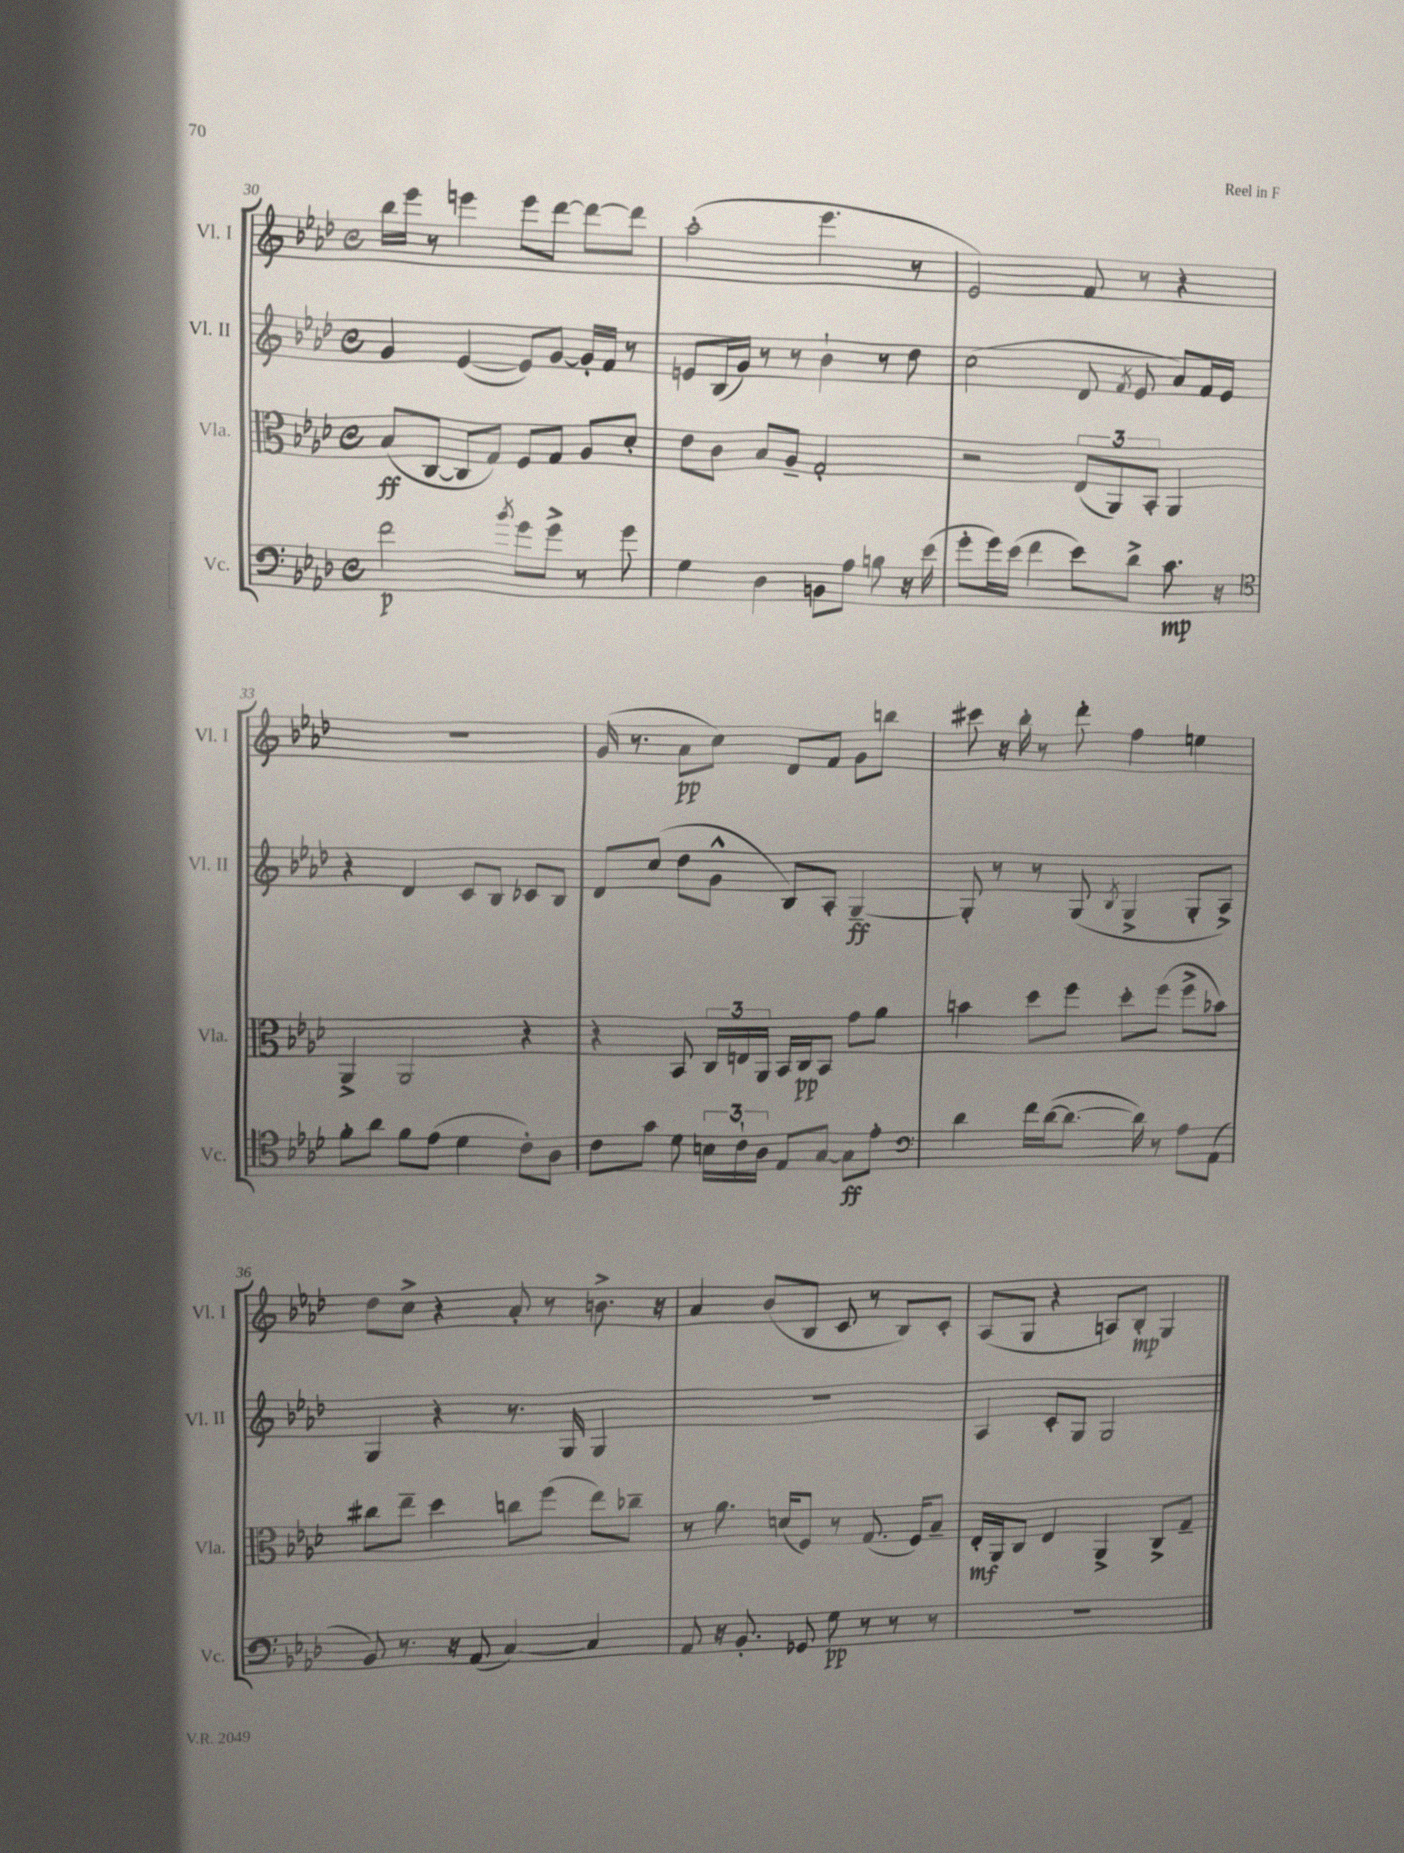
<<
\new StaffGroup <<
\new Staff = "s0" \with { instrumentName = "Vl. I" shortInstrumentName = "Vl. I" } {
    \clef treble \key aes \major \defaultTimeSignature \time 4/4
    \autoBeamOff bes''16[ ees'''16] r8 e'''4 e'''8[ des'''8]~ des'''8[~ des'''8] |
    aes''2-.( ees'''4. r8 |
    ees'2) f'8 r8 r4 |
    R1 |
    g'16( r8. aes'8[\pp c''8]) des'8[ f'8] g'8[ b''8] |
    cis'''8 r16 bes''16-. r8 des'''8-. f''4 e''4 |
    des''8[ c''8]-> r4 aes'8-. r8 b'8.-> r16 |
    aes'4 bes'8[( bes8] c'8 r8 bes8[) c'8]-. |
    aes8[( g8] r4 a8[) bes8]-.\mp g4 \bar "|." |
}
\new Staff = "s1" \with { instrumentName = "Vl. II" shortInstrumentName = "Vl. II" } {
    \clef treble \key aes \major \defaultTimeSignature \time 4/4
    \autoBeamOff g'4 ees'4~( ees'8[) g'8]~ g'16[-. f'16] r8 |
    e'8[ bes16( g'16]) r8 r8 bes'4-! r8 des''8 |
    c''2( des'8 \acciaccatura { f'8 } ees'8 aes'8[) f'16 ees'16] |
    r4 des'4 c'8[ bes8] ces'8[ bes8] |
    des'8[ c''8]( des''8[ g'8]-^ bes8[) aes8]-. g4~--\ff |
    g8-. r8 r8 g8( \acciaccatura { bes8 } g4-> g8[-. aes8]->) |
    g4 r4 r8. g16 g4 |
    R1 |
    aes4 c'8[-. g8] g2 \bar "|." |
}
\new Staff = "s2" \with { instrumentName = "Vla." shortInstrumentName = "Vla." } {
    \clef alto \key aes \major \defaultTimeSignature \time 4/4
    \autoBeamOff bes8[\ff( c8]~ c8[ g8]) f8[ g8] aes8[ des'8]-. |
    ees'8[ c'8] bes8[ aes8]-- g2-. |
    r2 \tuplet 3/2 { ees8[( aes,8) bes,8]-. } aes,4 |
    aes,4-> aes,2 r4 |
    r4 bes,8 \tuplet 3/2 { c16[ e16 aes,16] } bes,16[ c16\pp bes,8] g'8[ aes'8] |
    b'4 des''8[ f''8] des''8[-. f''8]( f''8[-> bes'8]) |
    cis''8[ ees''8]-- des''4 c''8[ f''8]( ees''8[) ces''8]-- |
    r8 aes'8. d'16[( f8]) r8 g8.( f16[) bes8]-- |
    ees16[-.\mf aes,16 c8] ees4 aes,4-> c8[-> g8]-- \bar "|." |
}
\new Staff = "s3" \with { instrumentName = "Vc." shortInstrumentName = "Vc." } {
    \clef bass \key aes \major \defaultTimeSignature \time 4/4
    \autoBeamOff f'2\p \acciaccatura { bes'8 } g'8[ g'8]-> r8 g'8 |
    g4 des4 b,8[ aes8] b8 r16 ees'16( |
    g'8[-. g'16) ees'16]( f'4 ees'8[) des'8]-> c'8.\mp r16 |
    \clef tenor f'8[-. aes'8] f'8[ ees'8]( des'4 c'8[-.) aes8] |
    c'8[ g'8] des'8 \tuplet 3/2 { b16[ c'16-! aes16] } ees8[ g8]~ g8[\ff ees'8]-. |
    \clef bass des'4 f'16[ des'16~( des'8.]~ des'16) r8 aes8[ aes,8]( |
    bes,8) r8. r16 aes,8( c4~) c4 |
    aes,8 r16 bes,8.-. ges,8 g8\pp r8 r8 r8 |
    R1 \bar "|." |
}
>>
>>
\layout { \context { \Score currentBarNumber = #30 } }
